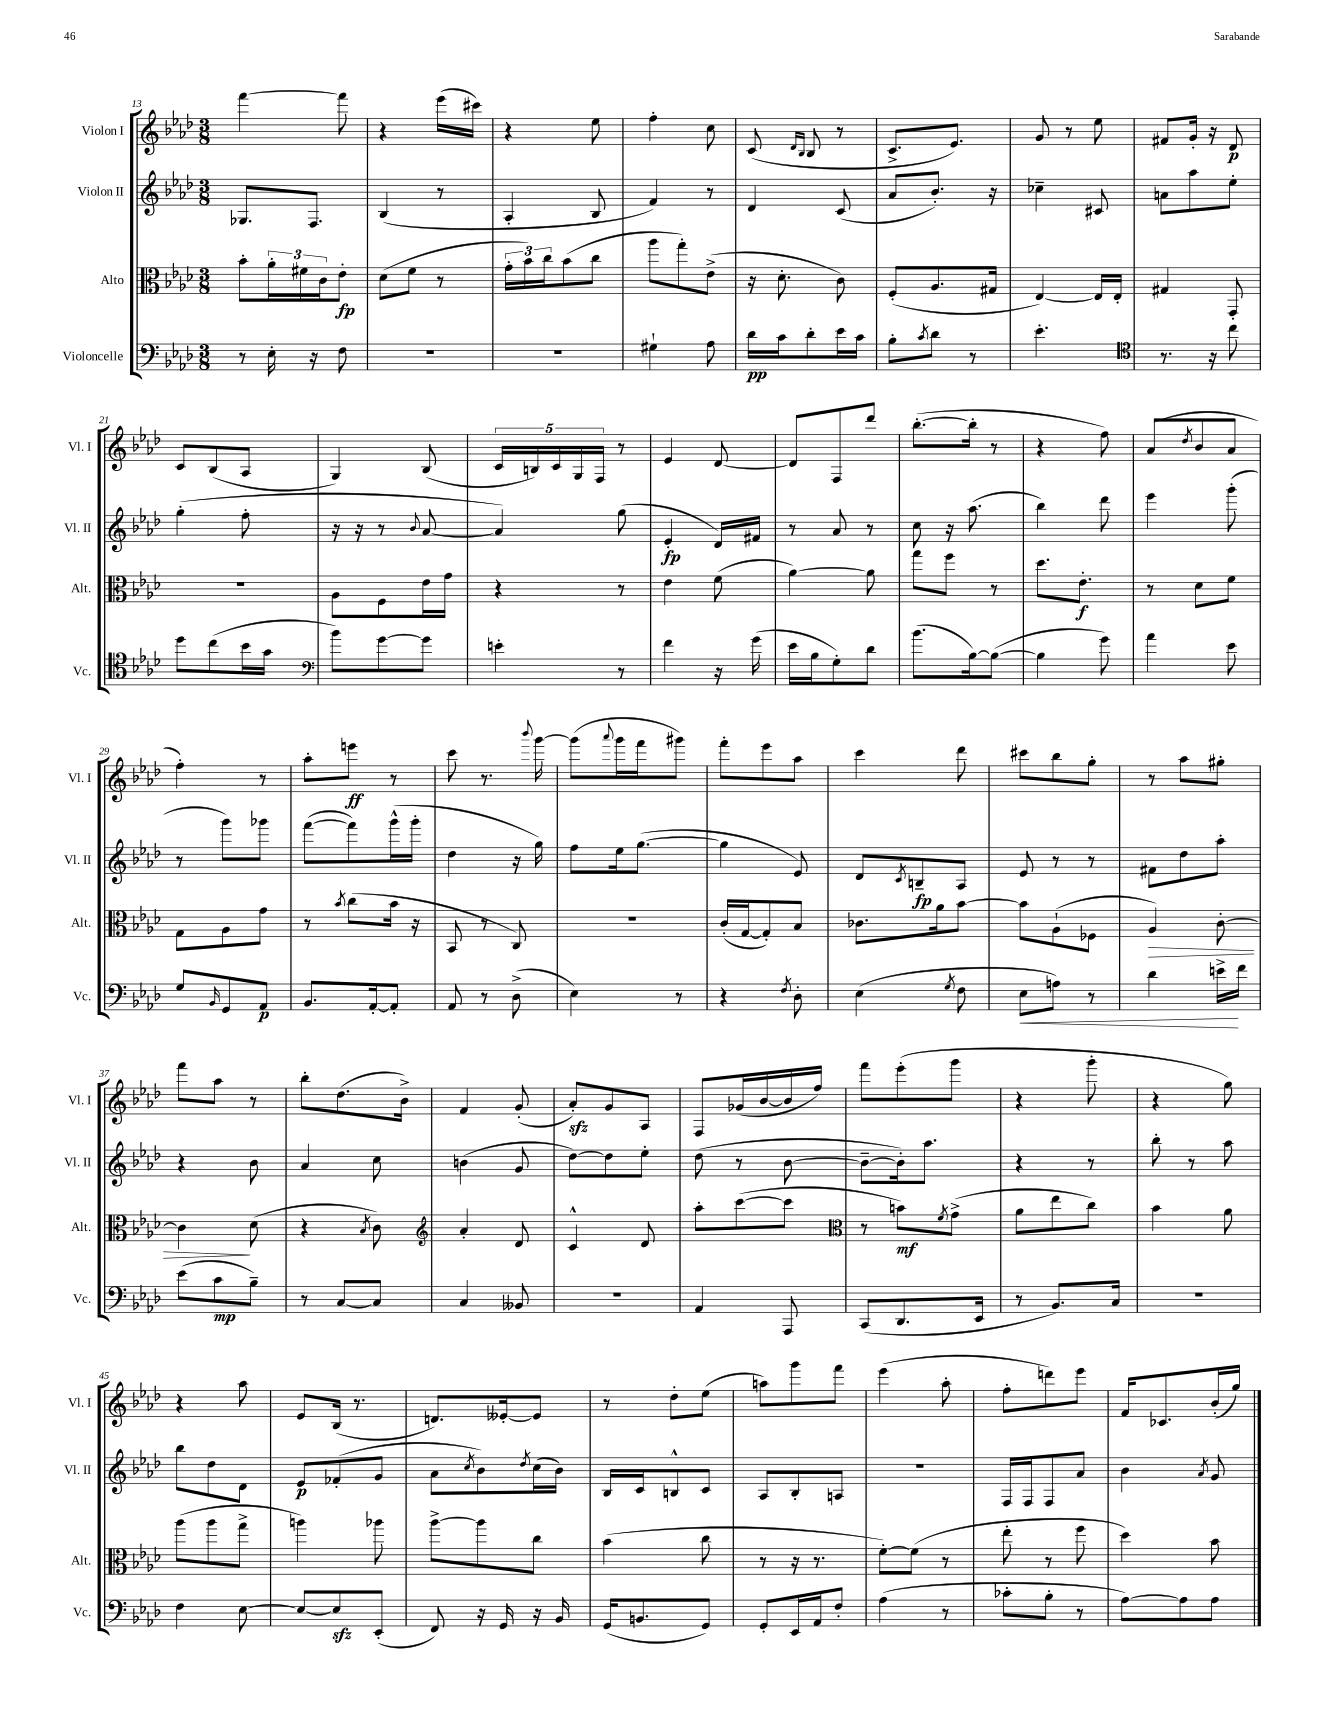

**kern	**dynam	**kern	**dynam	**kern	**dynam	**kern	**dynam
*part4	*part4	*part3	*part3	*part2	*part2	*part1	*part1
*staff4	*staff4	*staff3	*staff3	*staff2	*staff2	*staff1	*staff1
*I"Violoncelle	*	*I"Alto	*	*I"Violon II	*	*I"Violon I	*
*I'Vc.	*	*I'Alt.	*	*I'Vl. II	*	*I'Vl. I	*
*clefF4	*	*clefC3	*	*clefG2	*	*clefG2	*
*k[b-e-a-d-]	*	*k[b-e-a-d-]	*	*k[b-e-a-d-]	*	*k[b-e-a-d-]	*
*M3/8	*	*M3/8	*	*M3/8	*	*M3/8	*
=13	=13	=13	=13	=13	=13	=13	=13
8r	.	8b-'\L	.	8.G-X/L	.	[4fff\	.
16E-'\	.	24a-'\L	.	.	.	.	.
.	.	24f#X\	.	.	.	.	.
16r	.	.	.	8.F/J	.	.	.
.	.	24c\J	.	.	.	.	.
8F\	.	8e-'\J	fp	.	.	8fff\]	.
=14	=14	=14	=14	=14	=14	=14	=14
4.r	.	(8d-\L	.	(4B-/	.	4r	.
.	.	8f\J	.	.	.	.	.
.	.	8r	.	8r	.	(16eee-\LL	.
.	.	.	.	.	.	16ccc#X\JJ)	.
=15	=15	=15	=15	=15	=15	=15	=15
4.r	.	24g'\LL	.	4A-'/	.	4r	.
.	.	24b-\)	.	.	.	.	.
.	.	24cc\J	.	.	.	.	.
.	.	(8b-\	.	.	.	.	.
.	.	8cc\J	.	8B-/	.	8ee-\	.
=16	=16	=16	=16	=16	=16	=16	=16
4G#X`\	.	8aa-\L	.	4f/)	.	4ff'\	.
.	.	8gg'\)	.	.	.	.	.
8A-\	.	(8e-^\J	.	8r	.	8cc\	.
=17	=17	=17	=17	=17	=17	=17	=17
16d-\LL	pp	16r	.	4d-/	.	(8c/	.
16c\J	.	8.d-'\	.	.	.	.	.
.	.	.	.	.	.	16qqd-/LL	.
.	.	.	.	.	.	16qqB-/JJ	.
8d-'\	.	.	.	.	.	8B-/	.
16e-\L	.	8c\)	.	(8c/	.	8r	.
16c\JJ	.	.	.	.	.	.	.
=18	=18	=18	=18	=18	=18	=18	=18
8B-'\L	.	(8F'/L	.	8a-/L	.	8.c^/L	.
8qc/	.	.	.	.	.	.	.
8d-\J	.	8.A-/	.	8.b-'/J)	.	.	.
.	.	.	.	.	.	8.e-/J)	.
8r	.	.	.	.	.	.	.
.	.	16G#X/Jk	.	16r	.	.	.
=19	=19	=19	=19	=19	=19	=19	=19
4.e-'\	.	[4E-/)	.	4cc-X~\	.	8g/	.
.	.	.	.	.	.	8r	.
.	.	16E-/LL]	.	8c#X/	.	8ee-\	.
.	.	16E-'/JJ	.	.	.	.	.
=20	=20	=20	=20	=20	=20	=20	=20
*clefC4	*	*	*	*	*	*	*
8.r	.	4G#X/	.	8an\L	.	8f#X/L	.
.	.	.	.	8aa-\	.	16g'/Jk	.
16r	.	.	.	.	.	16r	.
8cc\	.	8GG'/	.	8ee-'\J	.	8d-/	p
!!LO:LB:g=z
=21	=21	=21	=21	=21	=21	=21	=21
8dd-\L	.	4.r	.	(4gg'\	.	8c/L	.
(8cc\	.	.	.	.	.	(8B-/	.
16b-\L	.	.	.	8ff'\	.	8A-/J	.
16g\JJ	.	.	.	.	.	.	.
=22	=22	=22	=22	=22	=22	=22	=22
*clefF4	*	*	*	*	*	*	*
8b-\L)	.	8A-\L	.	16r	.	4G/)	.
.	.	.	.	16r	.	.	.
[8g\	.	8F\	.	8r	.	.	.
.	.	.	.	8qqb-/	.	.	.
8g\J]	.	16e-\L	.	[8a-/	.	(8B-/	.
.	.	16g\JJ	.	.	.	.	.
=23	=23	=23	=23	=23	=23	=23	=23
4en'\	.	4r	.	4a-/])	.	20c/LL	.
.	.	.	.	.	.	20Bn/)	.
.	.	.	.	.	.	20c/	.
.	.	.	.	.	.	20G/	.
.	.	.	.	.	.	20F/JJ	.
8r	.	8r	.	(8gg\	.	8r	.
=24	=24	=24	=24	=24	=24	=24	=24
4f\	.	4e-\	.	4e-'/	fp	4e-/	.
16r	.	(8f\	.	16d-/LL)	.	[8d-/	.
(16g\	.	.	.	16f#X/JJ	.	.	.
=25	=25	=25	=25	=25	=25	=25	=25
16e-\LL	.	[4a-\)	.	8r	.	8d-/L]	.
16B-\J	.	.	.	.	.	.	.
8G'\)	.	.	.	8a-/	.	8F/	.
8d-\J	.	8a-\]	.	8r	.	8ddd-/J	.
=26	=26	=26	=26	=26	=26	=26	=26
(8.b-\L	.	8gg\L	.	8cc\	.	([8.bb-'\L	.
.	.	8ff\J	.	16r	.	.	.
[16B-\k)	.	.	.	(8.aa-\	.	16bb-'\Jk]	.
(8B-\J_	.	8r	.	.	.	8r	.
=27	=27	=27	=27	=27	=27	=27	=27
4B-\]	.	8.dd-\L	.	4bb-\)	.	4r	.
.	.	8.e-'\J	f	.	.	.	.
8g\)	.	.	.	8ddd-\	.	8ff\)	.
=28	=28	=28	=28	=28	=28	=28	=28
4a-\	.	8r	.	4eee-\	.	(8a-/L	.
.	.	.	.	.	.	8qdd-/	.
.	.	8d-\L	.	.	.	8b-/	.
8e-\	.	8f\J	.	(8ggg'\	.	8a-/J	.
!!LO:LB:g=z
=29	=29	=29	=29	=29	=29	=29	=29
8G/L	.	8G\L	.	8r	.	4ff'\)	.
16qqBB-/	.	.	.	.	.	.	.
8GG/	.	8A-\	.	8ggg\L)	.	.	.
8AA-/J	p	8g\J	.	8ggg-X\J	.	8r	.
=30	=30	=30	=30	=30	=30	=30	=30
8.BB-/L	.	8r	.	([8fff\L	.	8aa-'\L	.
.	.	8qb-/	.	.	.	.	.
.	.	(8cc\L	.	8fff\])	.	8eeen\J	ff
[16AA-'/k	.	.	.	.	.	.	.
8AA-'/J]	.	16b-\Jk	.	(16ggg^^\L	.	8r	.
.	.	16r	.	16ggg'\JJ	.	.	.
=31	=31	=31	=31	=31	=31	=31	=31
8AA-/	.	8BB-/	.	4dd-\	.	8ccc\	.
8r	.	8r	.	.	.	8.r	.
(8D-^\	.	8C/)	.	16r	.	.	.
.	.	.	.	.	.	8qqbbb-/	.
.	.	.	.	16gg\)	.	[16ggg\	.
=32	=32	=32	=32	=32	=32	=32	=32
4E-\)	.	4.r	.	8ff\L	.	(8ggg\L]	.
.	.	.	.	.	.	8qqaaa-/	.
.	.	.	.	16ee-\k	.	16ggg\L	.
.	.	.	.	([8.gg\J	.	16fff\J	.
8r	.	.	.	.	.	8ggg#X\J)	.
=33	=33	=33	=33	=33	=33	=33	=33
4r	.	(16c'/LL	.	4gg\]	.	8fff'\L	.
.	.	[16G/J	.	.	.	.	.
.	.	8G'/])	.	.	.	8eee-\	.
8qF/	.	.	.	.	.	.	.
8D-'\	.	8B-/J	.	8e-/)	.	8aa-\J	.
=34	=34	=34	=34	=34	=34	=34	=34
(4E-\	.	8.c-X\L	.	8d-/L	.	4ccc\	.
.	.	.	.	8qc/	.	.	.
.	.	.	.	8Bn~/	fp	.	.
.	.	16a-\k	.	.	.	.	.
8qG/	.	.	.	.	.	.	.
8F\	.	[8b-\J	.	8A-/J	.	8ddd-\	.
=35	=35	=35	=35	=35	=35	=35	=35
!	!LO:HP:b	!	!	!	!	!	!
8E-\L	<	8b-\L]	.	8e-/	.	8ccc#X\L	.
8An\J)	.	(8A-`\	.	8r	.	8bb-\	.
8r	.	8F-X\J	.	8r	.	8gg'\J	.
=36	=36	=36	=36	=36	=36	=36	=36
!	!	!	!LO:HP:b	!	!	!	!
4d-\	.	4A-/)	>	8f#X\L	.	8r	.
.	.	.	.	8dd-\	.	8aa-\L	.
16en^\LL	.	[8c'\	.	8aa-'\J	.	8gg#X'\J	.
16f\JJ	[	.	.	.	.	.	.
!!LO:LB:g=z
=37	=37	=37	=37	=37	=37	=37	=37
(8e-\L	.	4c\]	.	4r	.	8fff\L	.
8c\	mp	.	.	.	.	8aa-\J	.
8B-~\J)	.	(8d-\	]	8b-\	.	8r	.
=38	=38	=38	=38	=38	=38	=38	=38
8r	.	4r	.	4a-/	.	8bb-'\L	.
[8C/L	.	.	.	.	.	(8.dd-\	.
.	.	8qB-/	.	.	.	.	.
8C/J]	.	8c\)	.	8cc\	.	.	.
.	.	.	.	.	.	16b-^\Jk)	.
=39	=39	=39	=39	=39	=39	=39	=39
*	*	*clefG2	*	*	*	*	*
4C/	.	4a-'/	.	(4bn\	.	4f/	.
8BB--X/	.	8d-/	.	8g/	.	(8g'/	.
=40	=40	=40	=40	=40	=40	=40	=40
4.r	.	4c^^/	.	[8dd-\L)	.	8a-zz'/L)	.
.	.	.	.	8dd-\]	.	8g/	.
.	.	8d-/	.	8ee-'\J	.	8A-/J	.
=41	=41	=41	=41	=41	=41	=41	=41
4AA-/	.	8aa-'\L	.	(8dd-\	.	8F/L	.
.	.	([8ccc\	.	8r	.	(16g-X/L	.
.	.	.	.	.	.	[16b-/	.
8AAA-/	.	8ccc\J]	.	[8b-\	.	16b-/]	.
.	.	.	.	.	.	16ff/JJ)	.
=42	=42	=42	=42	=42	=42	=42	=42
*	*	*clefC3	*	*	*	*	*
(8CC/L	.	8r	.	8b-~\L_	.	8fff\L	.
8.DD-/	.	8bn\L)	mf	16b-'\k])	.	(8eee-'\	.
.	.	.	.	8.aa-\J	.	.	.
.	.	8qf/	.	.	.	.	.
.	.	(8g^\J	.	.	.	8ggg\J	.
16EE-/Jk	.	.	.	.	.	.	.
=43	=43	=43	=43	=43	=43	=43	=43
8r	.	8a-\L	.	4r	.	4r	.
8.BB-/L)	.	8ee-\	.	.	.	.	.
.	.	8cc\J)	.	8r	.	8ggg'\	.
16C/Jk	.	.	.	.	.	.	.
=44	=44	=44	=44	=44	=44	=44	=44
4.r	.	4b-\	.	8bb-'\	.	4r	.
.	.	.	.	8r	.	.	.
.	.	8a-\	.	8aa-\	.	8gg\)	.
!!LO:LB:g=z
=45	=45	=45	=45	=45	=45	=45	=45
4F\	.	(8aa-\L	.	8bb-\L	.	4r	.
.	.	8aa-\	.	8dd-\	.	.	.
[8E-\	.	8gg^\J	.	8d-\J	.	8aa-\	.
=46	=46	=46	=46	=46	=46	=46	=46
8E-/L_	.	4aan\)	.	8e-/L	p	8e-/L	.
8E-zz/]	.	.	.	(8f-X'/	.	(16B-/Jk	.
.	.	.	.	.	.	8.r	.
(8EE-'/J	.	8aa-X\	.	8g/J	.	.	.
=47	=47	=47	=47	=47	=47	=47	=47
8FF/)	.	[8aa-^\L	.	8a-\L	.	8.dn/L)	.
.	.	.	.	8qcc/	.	.	.
16r	.	8aa-\]	.	8b-\)	.	.	.
16GG/	.	.	.	.	.	[16e--X'/k	.
.	.	.	.	8qdd-/	.	.	.
16r	.	8cc\J	.	(16cc\L	.	8e--/J]	.
16BB-/	.	.	.	16b-\JJ)	.	.	.
=48	=48	=48	=48	=48	=48	=48	=48
(16GG/KL	.	(4b-\	.	16B-/LL	.	8r	.
8.BBn/	.	.	.	16c/J	.	.	.
.	.	.	.	8Bn^^/	.	8dd-'\L	.
8GG/J)	.	8cc\	.	8c/J	.	(8ee-\J	.
=49	=49	=49	=49	=49	=49	=49	=49
8GG'/L	.	8r	.	8A-/L	.	8aan\L)	.
16EE-/L	.	16r	.	8B-'/	.	8ggg\	.
16AA-/J	.	8.r	.	.	.	.	.
8F'/J	.	.	.	8An/J	.	8fff\J	.
=50	=50	=50	=50	=50	=50	=50	=50
(4A-\	.	[8f'\L)	.	4.r	.	(4eee-\	.
.	.	(8f\J]	.	.	.	.	.
8r	.	8r	.	.	.	8aa-'\	.
=51	=51	=51	=51	=51	=51	=51	=51
8c-X'\L	.	8ee-'\	.	16F/LL	.	8ff'\L	.
.	.	.	.	16F/J	.	.	.
8B-'\J	.	8r	.	8F/	.	8dddn\)	.
8r	.	8ff\	.	8a-/J	.	8eee-\J	.
=52	=52	=52	=52	=52	=52	=52	=52
[8A-\L)	.	4dd-\)	.	4b-\	.	16f/KL	.
.	.	.	.	.	.	8.c-X/	.
8A-\]	.	.	.	.	.	.	.
.	.	.	.	8qa-/	.	.	.
8A-\J	.	8b-\	.	8g/	.	(16b-'/L	.
.	.	.	.	.	.	16gg/JJ)	.
==	==	==	==	==	==	==	==
*-	*-	*-	*-	*-	*-	*-	*-
